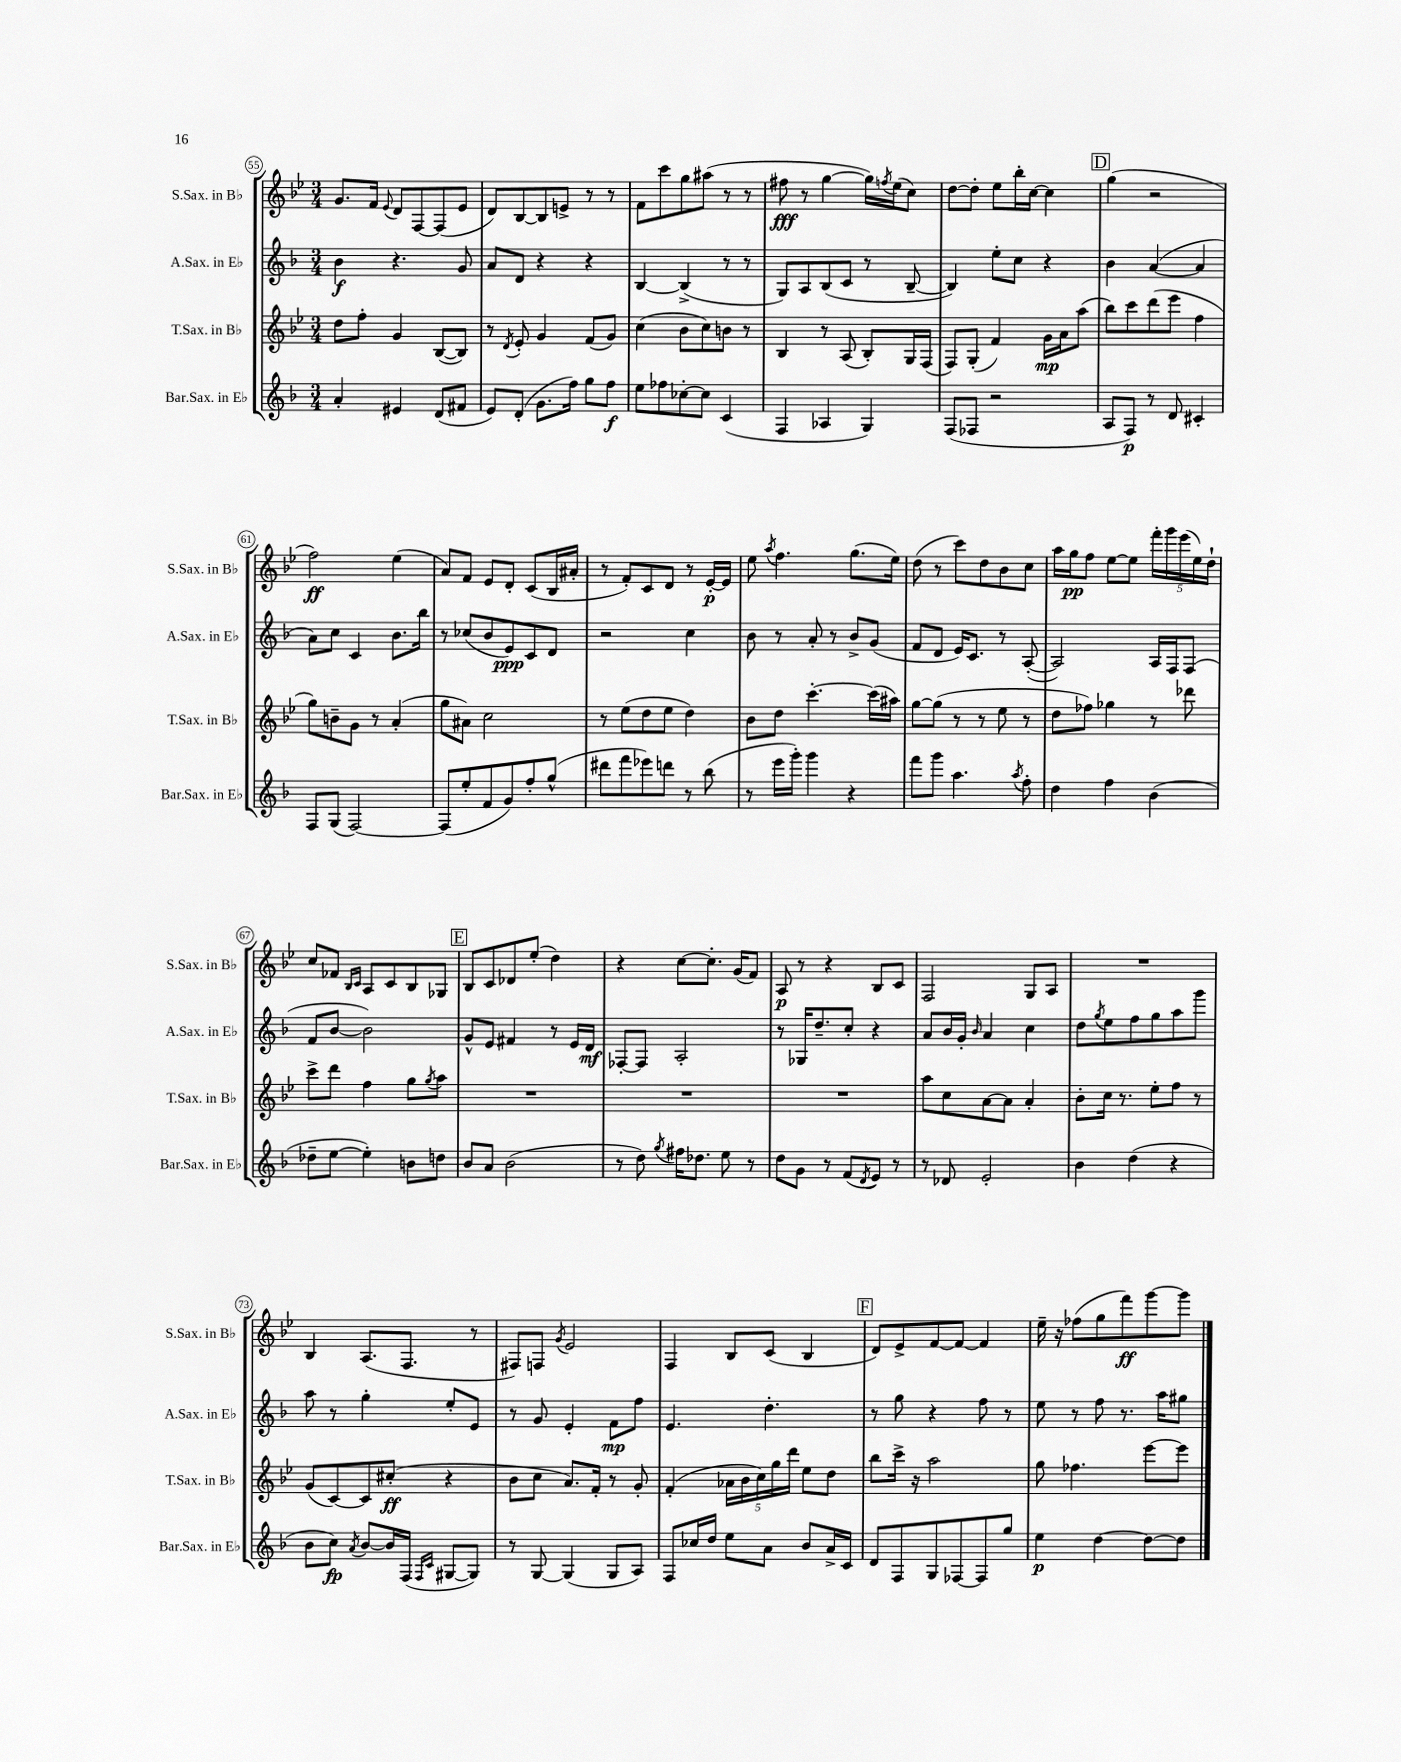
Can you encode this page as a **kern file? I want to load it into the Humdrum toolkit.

**kern	**dynam	**kern	**dynam	**kern	**dynam	**kern	**dynam
*part4	*part4	*part3	*part3	*part2	*part2	*part1	*part1
*staff4	*staff4	*staff3	*staff3	*staff2	*staff2	*staff1	*staff1
*I"Bar.Sax. in E♭	*	*I"T.Sax. in B♭	*	*I"A.Sax. in E♭	*	*I"S.Sax. in B♭	*
*I'Bar.Sax. in E♭	*	*I'T.Sax. in B♭	*	*I'A.Sax. in E♭	*	*I'S.Sax. in B♭	*
*clefG2	*	*clefG2	*	*clefG2	*	*clefG2	*
*k[b-]	*	*k[b-e-]	*	*k[b-]	*	*k[b-e-]	*
*M3/4	*	*M3/4	*	*M3/4	*	*M3/4	*
=55	=55	=55	=55	=55	=55	=55	=55
4a'/	.	8dd\L	.	4b-\	f	8.g/L	.
.	.	8ff'\J	.	.	.	.	.
.	.	.	.	.	.	16f/Jk	.
.	.	.	.	.	.	8qqe-/	.
4e#X/	.	4g/	.	4.r	.	8d/L	.
.	.	.	.	.	.	[8F/	.
(8d/L	.	([8B-/L	.	.	.	(8F/]	.
8f#X/J	.	8B-/J])	.	8g/	.	8e-/J	.
=56	=56	=56	=56	=56	=56	=56	=56
8e/L)	.	8r	.	8a/L	.	8d/L)	.
.	.	8qd/	.	.	.	.	.
(8d'/J	.	8e-'/	.	8d/J	.	[8B-/	.
8.g\L	.	4g/	.	4r	.	8B-/]	.
.	.	.	.	.	.	8en^/J	.
16ff\Jk)	.	.	.	.	.	.	.
8gg\L	.	(8f/L	.	4r	.	8r	.
8ff\J	f	8g/J)	.	.	.	8r	.
=57	=57	=57	=57	=57	=57	=57	=57
8ee\L	.	(4cc\	.	[4B-/	.	8f\L	.
8ff-X\	.	.	.	.	.	8ccc\	.
[8cc-X'\	.	8b-\L	.	(4B-^/]	.	8gg\	.
8cc-\J]	.	8cc\)	.	.	.	(8aa#X\J	.
(4c/	.	8bn\J	.	8r	.	8r	.
.	.	8r	.	8r	.	8r	.
=58	=58	=58	=58	=58	=58	=58	=58
4F/	.	4B-/	.	8G/L)	.	8ff#X\	fff
.	.	.	.	8A/	.	8r	.
4A-X/	.	8r	.	(8B-/	.	[4gg\	.
.	.	(8A/	.	8c/J	.	.	.
4G/)	.	8B-'/L)	.	8r	.	16gg\LL])	.
.	.	.	.	.	.	8qffn/	.
.	.	.	.	.	.	(16ee-\J	.
.	.	16G/L	.	[8B-~/	.	8cc\J)	.
.	.	(16F/JJ	.	.	.	.	.
=59	=59	=59	=59	=59	=59	=59	=59
(8F/L	.	8F/L)	.	4B-/])	.	[8dd\L	.
8F-X/J	.	(8G'/J	.	.	.	8dd'\J]	.
2r	.	4f/)	.	8ee'\L	.	8ee-\L	.
.	.	.	.	8cc\J	.	16bb-'\L	.
.	.	.	.	.	.	[16cc\JJ	.
.	.	16g\LL	mp	4r	.	4cc\]	.
.	.	16a\J	.	.	.	.	.
.	.	(8aa\J	.	.	.	.	.
!!LO:REH:place=s1:t=D
=60	=60	=60	=60	=60	=60	=60	=60
8A/L	.	8bb-\L)	.	4b-\	.	(4gg\	.
8F/J)	p	8ccc\	.	.	.	.	.
8r	.	(8ddd\	.	([4a/	.	2r	.
8d/	.	8eee-\J	.	.	.	.	.
4c#X'/	.	4ff\	.	4a/]	.	.	.
!!LO:LB:g=z
=61	=61	=61	=61	=61	=61	=61	=61
8F/L	.	8gg\L)	.	8a\L)	.	2ff\)	ff
(8G/J	.	8bn~\	.	8cc\J	.	.	.
[2F/)	.	8g\J	.	4c/	.	.	.
.	.	8r	.	.	.	.	.
.	.	(4a'/	.	8.b-\L	.	(4ee-\	.
.	.	.	.	16bb-\Jk	.	.	.
=62	=62	=62	=62	=62	=62	=62	=62
(8F/L]	.	8gg\L	.	8r	.	8a/L)	.
8ee'/	.	8a#X\J)	.	(8cc-X/L	.	8f/J	.
8f/	.	2cc\	.	8b-/	.	8e-/L	.
8g/)	.	.	.	8e/)	ppp	8d'/J	.
8ff'/	.	.	.	8c/	.	(8c/L	.
(8gg^^/J	.	.	.	8d/J	.	16B-/L	.
.	.	.	.	.	.	16a#X'/JJ	.
=63	=63	=63	=63	=63	=63	=63	=63
8ddd#X\L	.	8r	.	2r	.	8r	.
8fff\	.	(8ee-\L	.	.	.	8f'/L)	.
8eee-X\)	.	8dd\	.	.	.	8c/	.
8dddn\J	.	8ee-\J	.	.	.	8d/J	.
8r	.	4dd\)	.	4cc\	.	8r	.
(8bb-\	.	.	.	.	.	[16e-'/LL	p
.	.	.	.	.	.	16e-/JJ]	.
=64	=64	=64	=64	=64	=64	=64	=64
8r	.	8b-\L	.	8b-\	.	8ee-\	.
.	.	.	.	.	.	8qaa/	.
16eee\LL	.	8dd\J	.	8r	.	4.ff\	.
16ggg'\JJ)	.	.	.	.	.	.	.
4ggg\	.	[4.ccc'\	.	8a'/	.	.	.
.	.	.	.	8r	.	.	.
4r	.	.	.	8b-^/L	.	(8.gg\L	.
.	.	(16ccc\LL]	.	(8g/J	.	.	.
.	.	16aa#X\JJ)	.	.	.	16ee-\Jk)	.
=65	=65	=65	=65	=65	=65	=65	=65
8fff\L	.	[8gg\L	.	8f/L	.	(8dd\	.
8ggg\J	.	(8gg\J]	.	8d/J	.	8r	.
4.aa\	.	8r	.	16e/KL)	.	8ccc\L)	.
.	.	.	.	8.c/J	.	.	.
.	.	8r	.	.	.	8dd\	.
.	.	8ee-\	.	8r	.	8b-\	.
8qaa/	.	.	.	.	.	.	.
8ff'\	.	8r	.	([8A'/	.	8cc\J	.
=66	=66	=66	=66	=66	=66	=66	=66
4dd\	.	8dd\L	.	2A/])	.	16aa\LL	.
.	.	.	.	.	.	16gg\J	pp
.	.	8ff-X\J)	.	.	.	8ff\J	.
4ff\	.	4gg-X\	.	.	.	[8ee-\L	.
.	.	.	.	.	.	8ee-\J]	.
(4b-\	.	8r	.	16A/LL	.	20fff'\LL	.
.	.	.	.	.	.	20ggg\	.
.	.	.	.	16F/J	.	.	.
.	.	.	.	.	.	(20eee-\	.
.	.	8ddd-X\	.	(8F/J	.	.	.
.	.	.	.	.	.	20ee-\)	.
.	.	.	.	.	.	20dd`\JJ	.
!!LO:LB:g=z
=67	=67	=67	=67	=67	=67	=67	=67
8dd-X~\L	.	8ccc^\L	.	8f/L	.	8cc/L	.
[8ee\J	.	8ddd\J	.	[8b-/J	.	8f-X/J	.
.	.	.	.	.	.	16qqB-/LL	.
.	.	.	.	.	.	16qqc/JJ	.
4ee'\])	.	4ff\	.	2b-\])	.	8A/L	.
.	.	.	.	.	.	8c/	.
8bn\L	.	8gg\L	.	.	.	8B-/	.
.	.	8qgg/	.	.	.	.	.
8ddn\J	.	8aa\J	.	.	.	8G-X/J	.
!!LO:REH:place=s1:t=E
=68	=68	=68	=68	=68	=68	=68	=68
8b-/L	.	2.r	.	8g^^/L	.	8B-/L	.
8a/J	.	.	.	8e/J	.	8c/	.
(2b-\	.	.	.	4f#X/	.	8d-X/	.
.	.	.	.	.	.	(8ee-'/J	.
.	.	.	.	8r	.	4dd\)	.
.	.	.	.	16e/LL	.	.	.
.	.	.	.	16d/JJ	mf	.	.
=69	=69	=69	=69	=69	=69	=69	=69
8r	.	2.r	.	[8F-X'/L	.	4r	.
8dd\)	.	.	.	8F-/J]	.	.	.
8qgg/	.	.	.	.	.	.	.
16ff#X\KL	.	.	.	2A'/	.	[8cc\L	.
8.dd-X\J	.	.	.	.	.	.	.
.	.	.	.	.	.	8.cc'\J]	.
8ee\	.	.	.	.	.	.	.
.	.	.	.	.	.	(16g/KL	.
8r	.	.	.	.	.	8f/J)	.
=70	=70	=70	=70	=70	=70	=70	=70
8dd\L	.	2.r	.	8r	.	8A/	p
8g\J	.	.	.	16G-X/KL	.	8r	.
.	.	.	.	8.dd~/	.	.	.
8r	.	.	.	.	.	4r	.
(8f/L	.	.	.	8cc'/J	.	.	.
8qd/	.	.	.	.	.	.	.
8e/J)	.	.	.	4r	.	8B-/L	.
8r	.	.	.	.	.	8c/J	.
=71	=71	=71	=71	=71	=71	=71	=71
8r	.	8aa\L	.	8a/L	.	2F/	.
8d-X/	.	8cc\	.	16b-/L	.	.	.
.	.	.	.	16g'/JJ	.	.	.
.	.	.	.	16qqb-/	.	.	.
2e'/	.	[8a\	.	4a/	.	.	.
.	.	8a\J]	.	.	.	.	.
.	.	4a'/	.	4cc\	.	8G/L	.
.	.	.	.	.	.	8A/J	.
=72	=72	=72	=72	=72	=72	=72	=72
4b-\	.	8b-'\L	.	8dd\L	.	2.r	.
.	.	.	.	8qgg/	.	.	.
.	.	16cc\Jk	.	8ee\	.	.	.
.	.	8.r	.	.	.	.	.
(4dd\	.	.	.	8ff\	.	.	.
.	.	8ee-'\L	.	8gg\	.	.	.
4r	.	8ff\J	.	8aa\	.	.	.
.	.	8r	.	8ggg\J	.	.	.
!!LO:LB:g=z
=73	=73	=73	=73	=73	=73	=73	=73
8b-\L	.	(8g/L	.	8aa\	.	4B-/	.
8cc\J)	fp	[8c/)	.	8r	.	.	.
8qa/	.	.	.	.	.	.	.
[8b-/L	.	8c/]	.	4gg'\	.	(8.A/L	.
16b-/L]	.	(8cc#X'/J	ff	.	.	.	.
(16F/JJ	.	.	.	.	.	8.F/J	.
16qqF/LL	.	.	.	.	.	.	.
16qqc/JJ	.	.	.	.	.	.	.
[8G#X/L	.	4r	.	8ee'/L	.	.	.
8G#/J])	.	.	.	8e/J	.	8r	.
=74	=74	=74	=74	=74	=74	=74	=74
8r	.	8b-\L	.	8r	.	8F#X/L)	.
[8G/	.	8cc\J	.	8g/	.	8Fn/J	.
.	.	.	.	.	.	8qg/	.
(4G/]	.	8.a/L)	.	4e'/	.	2e-/	.
.	.	16f'/Jk	.	.	.	.	.
8G/L	.	8r	.	8f\L	mp	.	.
8A/J)	.	8g'/	.	8ff\J	.	.	.
=75	=75	=75	=75	=75	=75	=75	=75
8F/L	.	(4f'/	.	4.e/	.	4F/	.
16cc-X/L	.	.	.	.	.	.	.
16dd/JJ	.	.	.	.	.	.	.
8ee\L	.	20a-X\LL	.	.	.	8B-/L	.
.	.	20b-\	.	.	.	.	.
.	.	20cc\)	.	.	.	.	.
8a\J	.	.	.	4.dd'\	.	(8c/J	.
.	.	20gg\	.	.	.	.	.
.	.	20ddd\JJ	.	.	.	.	.
8b-/L	.	8ee-\L	.	.	.	4B-/	.
16a^/L	.	8dd\J	.	.	.	.	.
16c/JJ	.	.	.	.	.	.	.
!!LO:REH:place=s1:t=F
=76	=76	=76	=76	=76	=76	=76	=76
8d/L	.	8bb-\L	.	8r	.	8d/L)	.
8F/	.	16ccc^\Jk	.	8gg\	.	8e-^/	.
.	.	16r	.	.	.	.	.
8G/	.	2aa\	.	4r	.	[8f/	.
[8F-X/	.	.	.	.	.	8f/J_	.
8F-/]	.	.	.	8ff\	.	4f/]	.
8gg/J	.	.	.	8r	.	.	.
=77	=77	=77	=77	=77	=77	=77	=77
4ee\	p	8gg\	.	8ee\	.	16ee-~\	.
.	.	.	.	.	.	16r	.
.	.	4.ff-X\	.	8r	.	(8ff-X\L	.
[4dd\	.	.	.	8ff\	.	8gg\	.
.	.	.	.	8.r	.	8fff\)	ff
8dd\L_	.	[8eee-\L	.	.	.	[8ggg\	.
.	.	.	.	16aa\KL	.	.	.
8dd\J]	.	8eee-\J]	.	8gg#X\J	.	8ggg\J]	.
==	==	==	==	==	==	==	==
*-	*-	*-	*-	*-	*-	*-	*-
